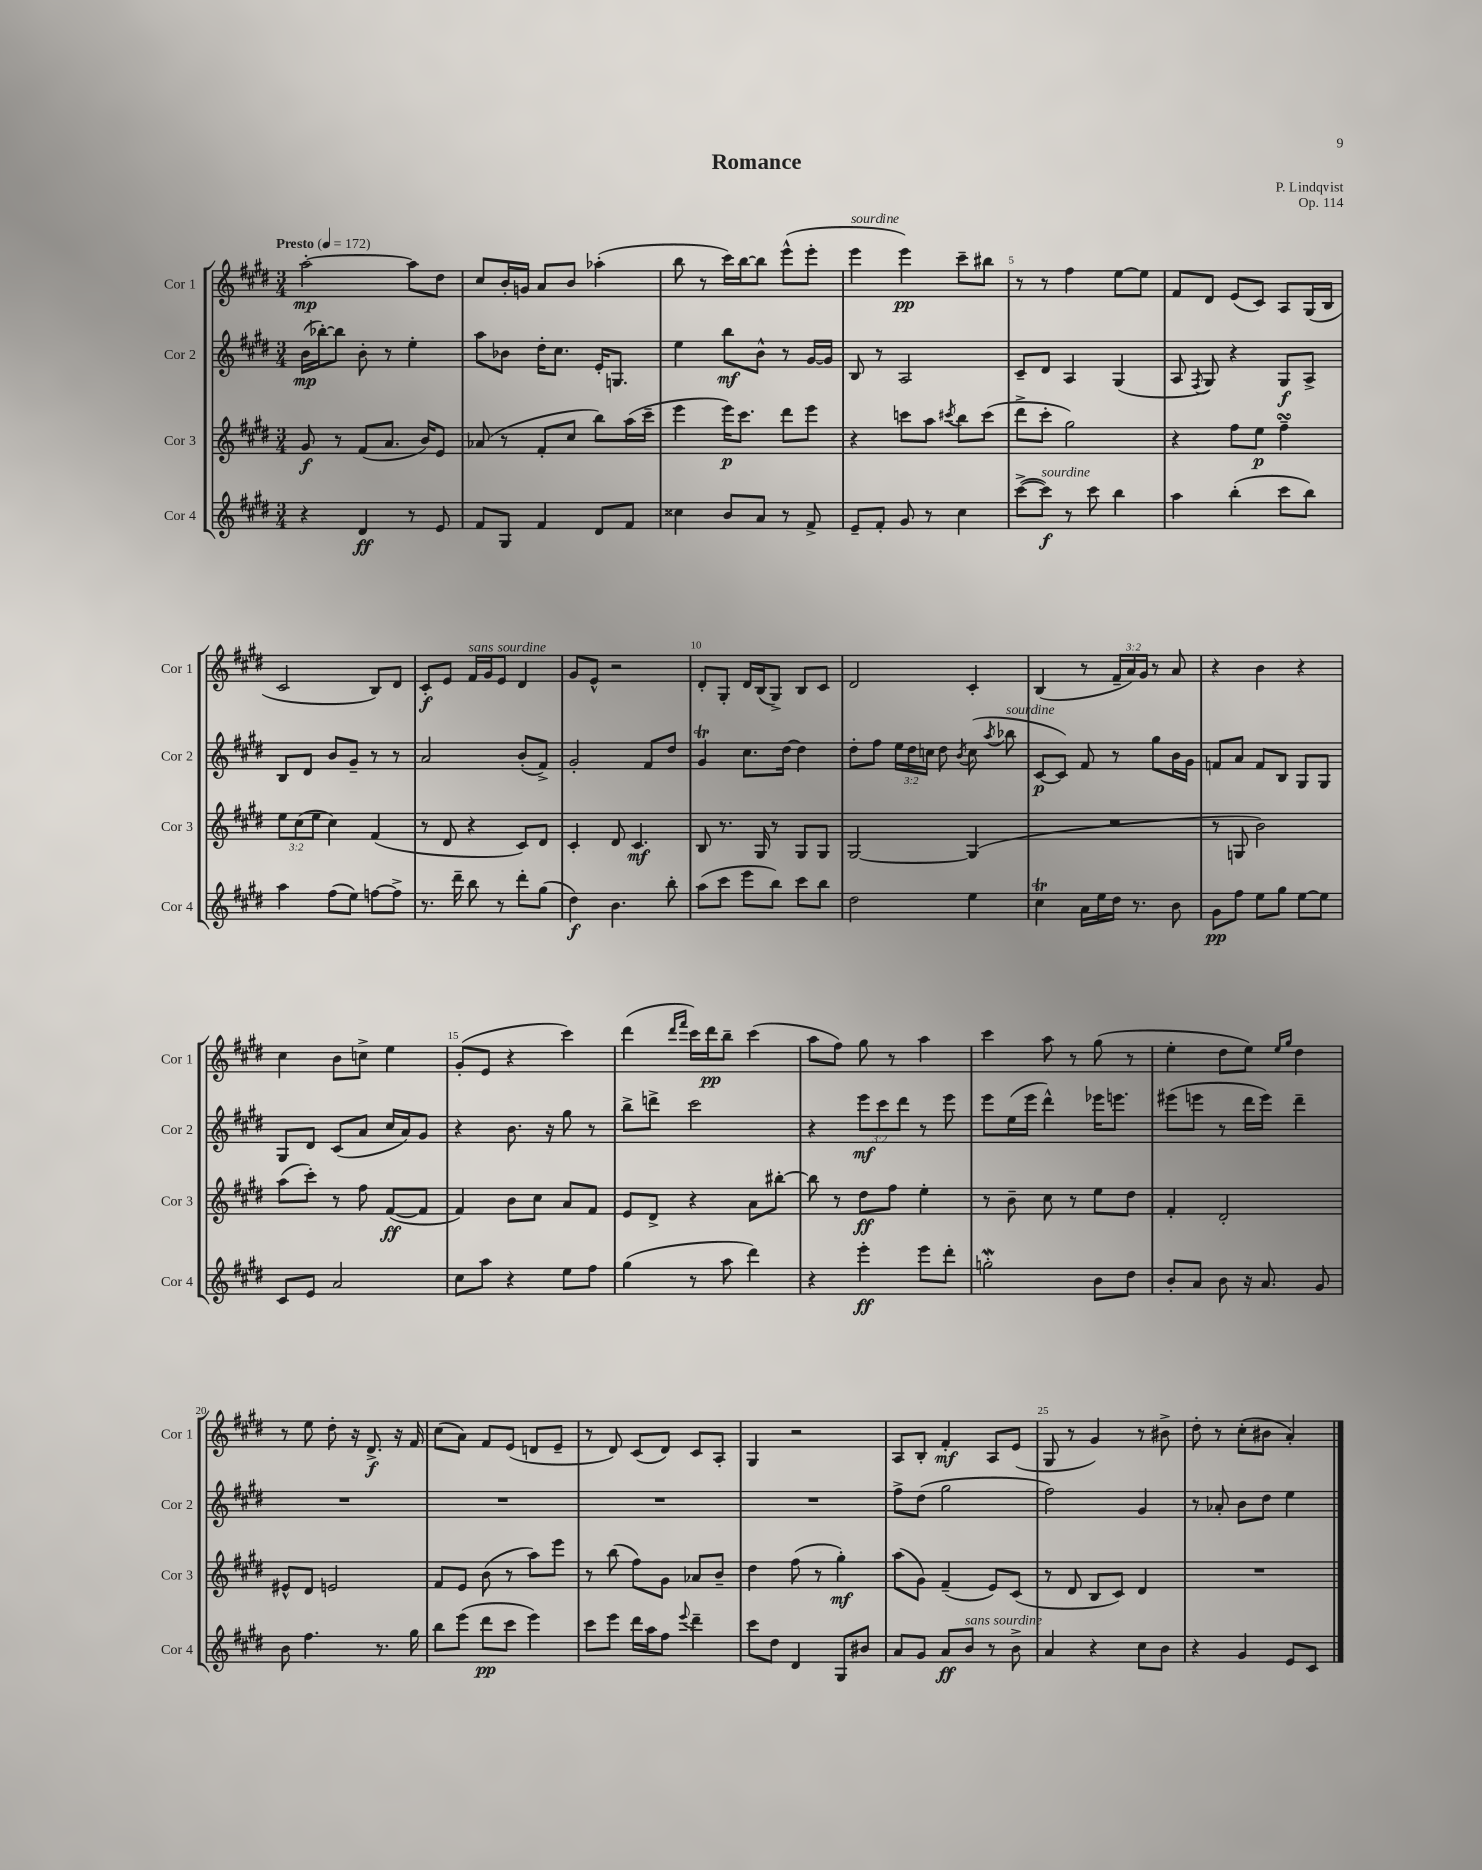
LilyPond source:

\header { title = "Romance" composer = "P. Lindqvist" opus = "Op. 114" }
<<
\new StaffGroup <<
\new Staff = "s0" \with { instrumentName = "Cor 1" shortInstrumentName = "Cor 1" } {
    \clef treble \key e \major \numericTimeSignature \time 3/4 \override Staff.TupletNumber.text = #tuplet-number::calc-fraction-text \tempo "Presto" 4 = 172
    \autoBeamOff a''2~-.\mp a''8[ dis''8] |
    cis''8[ b'16-. g'16] a'8[ b'8] aes''4-.( |
    b''8 r8 cis'''16[) b''16~ b''8] e'''8[-^( e'''8]-. |
    e'''4^\markup { \italic "sourdine" } e'''4\pp) cis'''8[-- bis''8] |
    r8 r8 fis''4 e''8[~ e''8] |
    fis'8[ dis'8] e'8[( cis'8]) a8[ gis16( b16] |
    cis'2 b8[) dis'8] |
    cis'8[-.\f e'8] fis'16[^\markup { \italic "sans sourdine" } gis'16 e'8] dis'4 |
    gis'8[ e'8]-^ r2 |
    dis'8[-. gis8]-. dis'16[ b16( gis8]->) b8[ cis'8] |
    dis'2 cis'4-. |
    b4( r8 \tuplet 3/2 { fis'16[-- a'16) gis'16] } r8 a'8 |
    r4 b'4 r4 |
    cis''4 b'8[ c''8]-> e''4 |
    gis'8[-.( e'8] r4 cis'''4) |
    dis'''4( \grace { dis'''16[ fis'''16] } cis'''16[) dis'''16\pp b''8]-- cis'''4( |
    a''8[ fis''8]) gis''8 r8 a''4 |
    cis'''4 a''8 r8 gis''8( r8 |
    e''4-. dis''8[ e''8]) \grace { e''16[ gis''16] } dis''4 |
    r8 e''8 dis''8-. r16 dis'8.->\f r16 fis'16 |
    cis''8[( a'8]) fis'8[ e'8]( d'8[ e'8]-- |
    r8 dis'8) cis'8[( dis'8]) cis'8[ a8]-. |
    gis4 r2 |
    a8[ b8]-. fis'4-.\mf a8[ e'8]( |
    gis8 r8 gis'4) r8 bis'8-> |
    dis''8-. r8 cis''8[-.( bis'8] a'4-.) \bar "|." |
}
\new Staff = "s1" \with { instrumentName = "Cor 2" shortInstrumentName = "Cor 2" } {
    \clef treble \key e \major \numericTimeSignature \time 3/4 \override Staff.TupletNumber.text = #tuplet-number::calc-fraction-text
    \autoBeamOff b'16[\mp( bes''16~-.) bes''8] b'8-. r8 e''4-. |
    a''8[ bes'8] dis''16[-. cis''8.] e'16[-. g8.] |
    e''4 b''8[\mf b'8]-^ r8 gis'16[~ gis'16] |
    b8 r8 a2 |
    cis'8[-- dis'8] a4 gis4( |
    a8 \acciaccatura { fis8 } gis8) r4 gis8[\f a8]-> |
    b8[ dis'8] b'8[ gis'8]-- r8 r8 |
    a'2 b'8[-.( fis'8]->) |
    gis'2-. fis'8[ dis''8] |
    gis'4\trill cis''8.[ dis''16]~ dis''4 |
    dis''8[-. fis''8] \tuplet 3/2 { e''16[ dis''16 c''16] } dis''8 \acciaccatura { b'8 } c''8( \acciaccatura { a''8 } bes''8^\markup { \italic "sourdine" } |
    cis'8[~\p cis'8]) fis'8 r8 gis''8[ b'16 gis'16] |
    f'8[ a'8] f'8[ b8] gis8[ gis8] |
    gis8[ dis'8] cis'8[( a'8] cis''16[ a'16) gis'8] |
    r4 b'8. r16 gis''8 r8 |
    b''8[-> d'''8]-> cis'''2 |
    r4 \tuplet 3/2 { e'''8[\mf cis'''8 dis'''8] } r8 e'''8 |
    e'''8[ e''16( e'''16] dis'''4-^) ees'''16[ e'''8.] |
    eis'''8[( e'''8] r8 dis'''16[ e'''16]) dis'''4-- |
    R2. |
    R2. |
    R2. |
    R2. |
    fis''8[-> dis''8]( gis''2 |
    fis''2) gis'4 |
    r8 aes'8-. b'8[ dis''8] e''4 \bar "|." |
}
\new Staff = "s2" \with { instrumentName = "Cor 3" shortInstrumentName = "Cor 3" } {
    \clef treble \key e \major \numericTimeSignature \time 3/4 \override Staff.TupletNumber.text = #tuplet-number::calc-fraction-text
    \autoBeamOff gis'8\f r8 fis'8[( a'8.] b'16[) e'8] |
    aes'8( r8 fis'8[-. cis''8] b''8[) a''16( cis'''16]-- |
    e'''4 e'''16[\p) cis'''8.] dis'''8[ e'''8] |
    r4 c'''8[ a''8] \acciaccatura { cis'''8 } b''8[ cis'''8]( |
    dis'''8[-> cis'''8]-. gis''2) |
    r4 fis''8[ e''8]\p fis''4--\turn |
    \tuplet 3/2 { e''8[ cis''8( e''8] } cis''4) fis'4( |
    r8 dis'8 r4 cis'8[) dis'8] |
    cis'4-. dis'8 cis'4.\mf |
    b8 r8. gis16 r8 gis8[ gis8] |
    gis2~ gis4( |
    R2. |
    r8 g8 b'2) |
    a''8[( cis'''8]-.) r8 fis''8 fis'8[~\ff( fis'8] |
    fis'4) b'8[ cis''8] a'8[ fis'8] |
    e'8[ dis'8]-> r4 a'8[ bis''8]~-. |
    bis''8 r8 dis''8[\ff fis''8] e''4-. |
    r8 b'8-- cis''8 r8 e''8[ dis''8] |
    fis'4-. dis'2-. |
    eis'8[-^ dis'8] e'2 |
    fis'8[ e'8] b'8( r8 a''8[) e'''8] |
    r8 b''8( fis''8[) gis'8] aes'8[ b'8]-- |
    dis''4 fis''8( r8 gis''4-.\mf) |
    a''8[( gis'8]) fis'4--( e'8[) cis'8]( |
    r8 dis'8 b8[ cis'8]) dis'4 |
    R2. \bar "|." |
}
\new Staff = "s3" \with { instrumentName = "Cor 4" shortInstrumentName = "Cor 4" } {
    \clef treble \key e \major \numericTimeSignature \time 3/4
    \autoBeamOff r4 dis'4\ff r8 e'8 |
    fis'8[ gis8] fis'4 dis'8[ fis'8] |
    cisis''4 b'8[ a'8] r8 fis'8-> |
    e'8[-- fis'8]-. gis'8 r8 cis''4 |
    cis'''8[~->( cis'''8]\f^\markup { \italic "sourdine" }) r8 cis'''8 b''4 |
    a''4 b''4-.( cis'''8[ b''8]) |
    a''4 fis''8[( e''8]) f''8[~ f''8]-> |
    r8. dis'''16-- b''8 r8 dis'''8[-. gis''8]( |
    dis''4\f) b'4. b''8-. |
    a''8[( cis'''8] e'''8[ b''8]) cis'''8[ b''8] |
    dis''2 e''4 |
    cis''4\trill a'16[ e''16 dis''16] r8. b'8 |
    gis'8[\pp fis''8] e''8[ gis''8] e''8[~ e''8] |
    cis'8[ e'8] a'2 |
    cis''8[ a''8] r4 e''8[ fis''8] |
    gis''4( r8 a''8 dis'''4) |
    r4 e'''4-.\ff e'''8[ dis'''8]-. |
    g''2-.\mordent b'8[ dis''8] |
    b'8[-. a'8] b'8 r16 a'8. gis'8 |
    b'8 fis''4. r8. gis''16 |
    b''8[ e'''8]( dis'''8[\pp cis'''8] e'''4) |
    cis'''8[ e'''8] dis'''16[ a''16 fis''8] \appoggiatura { e'''8 } dis'''4-- |
    cis'''8[ dis''8] dis'4 gis8[ bis'8] |
    a'8[ gis'8] a'8[\ff b'8]^\markup { \italic "sans sourdine" } r8 b'8-> |
    a'4 r4 cis''8[ b'8] |
    r4 gis'4 e'8[ cis'8] \bar "|." |
}
>>
>>
\layout { \context { \Score \override BarNumber.break-visibility = ##(#f #t #t) barNumberVisibility = #(every-nth-bar-number-visible 5) } }
